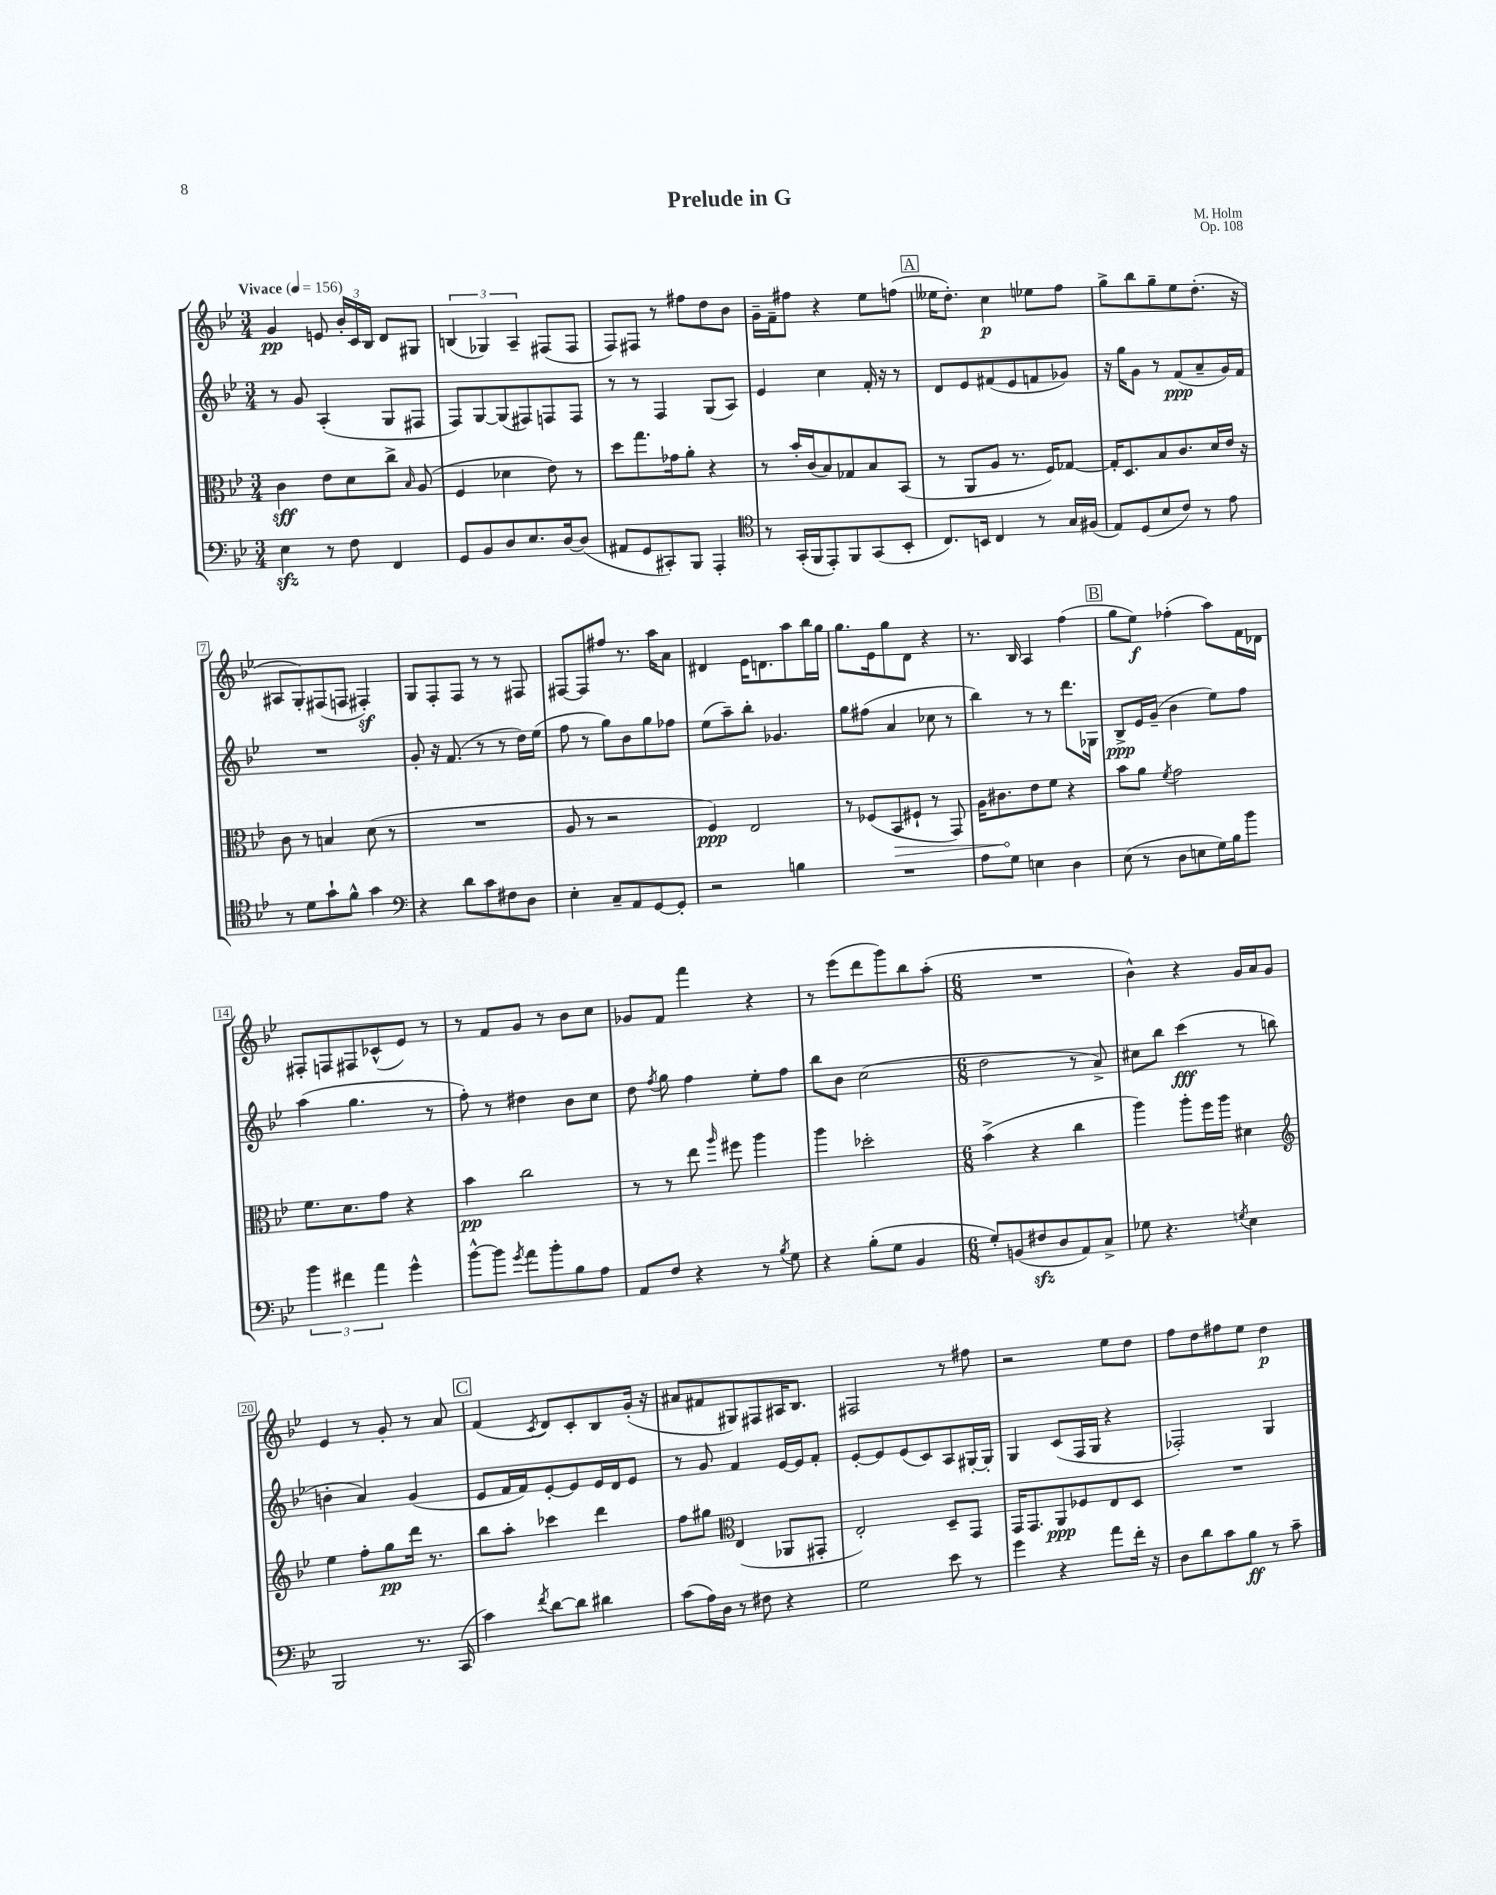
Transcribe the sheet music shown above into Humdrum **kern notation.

**kern	**kern	**kern	**kern
*staff4	*staff3	*staff2	*staff1
*clefF4	*clefC3	*clefG2	*clefG2
*k[b-e-]	*k[b-e-]	*k[b-e-]	*k[b-e-]
*M3/4	*M3/4	*M3/4	*M3/4
*MM156	*MM156	*MM156	*MM156
4E-	4c	8r	4g
.	.	8g	.
8r	8e-	(4A'	8e
8F	8d	.	24b-'
.	.	.	24c
.	.	.	24B-
4FF	8cc^	8G	8d
.	16qqB-	.	.
.	(8A	8F#	8G#
=	=	=	=
8GG	4F	8F)	(6B
8BB-	.	[8G	.
.	.	.	6G-)
8D	4d-	(8G]	.
.	.	.	6A~
8.E-	.	8F#)	.
.	8e-)	8F	(8F#
[16D	.	.	.
(8D]	8r	8F	8F#
=	=	=	=
8AA#	8dd	8r	8F)
8GG	8.gg	8r	8F#
8CC#')	.	4F	8r
.	16g-	.	.
8BBB-	8a'	.	8ff#
4AAA'	4r	(8G	8dd
.	.	8A)	8b-
=	=	=	=
*clefC4	*	*	*
8r	8r	4e-	16g~
.	.	.	16f~
(16GG'	16b-'	.	8ff#
16FF	(16c	.	.
8EE-')	8B-)	4cc	4r
8FF	8G-	.	.
(8GG	8B-	16f'	8ee-
.	.	16r	.
8BB-'	(8BB-	8r	(8ff
=	=	=	=
8.C)	8r	8d	16ee--
.	.	.	8.dd')
.	8AA	8e-	.
16BB	.	.	.
4C	8A	(8f#	4cc
.	8.r	8e-	.
8r	.	8f	8ee-
.	16F)	.	.
16G	[8G-	8g-)	8ff
(16F#	.	.	.
=	=	=	=
8E-)	16G-']	16r	8gg^
.	8.D	16gg	.
(8D	.	8g	8bb-
8B-	8B-	8r	8gg~
8c)	8.c	(8f	8ee-
8r	.	8a~	(8.dd'
.	16d	.	.
8e-	16e-	16g)	.
.	16r	16f	16r
=	=	=	=
8r	8c	2.r	8A#
8d	8r	.	8G')
8g`	4B	.	(8F#
8f^^	.	.	8F
4g	(8d	.	4F#')
.	8r	.	.
=	=	=	=
*clefF4	*	*	*
4r	2.r	8g'	8G
.	.	16r	8F'
.	.	(8.f	.
8d	.	.	8F
8c	.	8r	8r
8F#	.	8r	8r
8D	.	16dd)	8F#
.	.	(16ee-	.
=	=	=	=
4E-'	8A	8ff	[8F#
.	8r	8r	8F#]
8C~	2r	8gg)	8ff#
8AA	.	8b-	8.r
[8GG	.	8gg	.
.	.	.	16aa
8GG']	.	8ff-	8a
=	=	=	=
2r	4F)	(8ee-	4d#
.	.	8aa~)	.
.	2E-	8bb-'	16e-
.	.	.	8.d
.	.	4.g-	.
4B	.	.	8aa
.	.	.	16bb-
.	.	.	16gg
=	=	=	=
2.r	8r	8gg	8.gg
.	(8F-	(8ff#	.
.	.	.	16e-
.	8BB-	4a	8gg
.	8F#`	.	8d
.	8r	8cc-	4r
.	8GG)	8r	.
=	=	=	=
8A	16A	4bb-)	8.r
.	8.c#	.	.
8G	.	.	.
.	.	.	16B-
4E	8e-	8r	4A
.	8f	8r	.
4D	4r	8.ddd	(4ff
.	.	16G-	.
=	=	=	=
(8E-	8b-	8B-^	8gg
8r	8a	16e-	8ee-)
.	.	(16g~	.
.	8qf	.	.
8D	2g	4b-	(4ff-'
8E	.	.	.
16G)	.	8ee-)	8aa)
16B-	.	.	.
8b-	.	8ff	16f
.	.	.	16d-
=	=	=	=
6b-	8.f	(4aa	8F#'
.	.	.	8F
6f#	.	.	.
.	8.d	.	.
.	.	4.gg	8F#
6a	.	.	.
.	8g	.	(8c-^^
4g^^	4r	.	8e-)
.	.	8r	8r
=	=	=	=
[8b-^^	4b-	8ff')	8r
8b-]	.	8r	8f
8qg	.	.	.
8a	2cc	4dd#	8g
8b-'	.	.	8r
8B-	.	8b-	8b-
8A	.	8cc	8cc
=	=	=	=
8AA	8r	8dd	8g-
.	.	8qff	.
8F	8r	8gg	8f
4r	8ee-	4ff	4fff
.	16qqaa	.	.
.	8ff#	.	.
8r	4aa	8ee-'	4r
8qB-	.	.	.
8G	.	8ff	.
=	=	=	=
4r	4aa	8bb-	8r
.	.	8b-	(8eee-
(8B-'	2dd-'	(2cc	8ddd
8G	.	.	8ggg)
4BB-	.	.	8bb-
.	.	.	(8aa'
=	=	=	=
*M6/8	*M6/8	*M6/8	*M6/8
8G')	(4b-^	2dd	2.r
(8BB	.	.	.
8F#	4r	.	.
8D	.	.	.
8AA)	4cc	8r	.
8C^	.	8a^)	.
=	=	=	=
8G-	4aa)	8cc#	4b-^^)
4.r	.	8bb-	.
.	8aa'	(4ccc	4r
.	16ff	.	.
.	16aa	.	.
8qG	.	.	.
4E-	4d#	8r	16g
.	.	.	16a
.	.	8bb	8g
=	=	=	=
*	*clefG2	*	*
2BBB-	4ee-	4b'	4e-
.	8ff'	4a)	8r
.	8gg	.	8g'
8.r	16ddd	(4g	8r
.	8.r	.	.
.	.	.	8a
(16CC	.	.	.
=	=	=	=
4c)	8bb-	8e-	(4f
.	8aa'	16f	.
.	.	16f)	.
8qf	.	.	8qc
[8d	4ccc-	[8e-'	8d)
8d]	.	8e-]	8c'
4d#	4ddd	16e-	8B-
.	.	16d	.
.	.	8e-	(16g'
.	.	.	16r
=	=	=	=
(8c	8ff	8r	8a#
16A)	8gg#	8g	8f#
16D	.	.	.
*	*clefC3	*	*
8r	(4E-	4f	8G#)
8F#	.	.	8F#
4r	8AA-	[16e-	16A#
.	.	16e-]	8.B-
.	8GG#'	8f'	.
=	=	=	=
2G	2E-')	[8e-'	2F#
.	.	8e-]	.
.	.	(8e-	.
.	.	8c)	.
8e-	8D~	8A	8r
8r	8GG	[16G#'	8ff#
.	.	16G#']	.
=	=	=	=
4g	16GG	4G	2r
.	8.GG	.	.
4r	8AA	(8c	.
.	8F-	16F	.
.	.	16G	.
8a	8E-	4r	8ee-
16f'	8D	.	8dd
16r	.	.	.
=	=	=	=
8D	2.r	2F-')	8ff
8d	.	.	8dd
8c	.	.	8ff#
8B-	.	.	8ee-
8r	.	4G	4dd
8c~	.	.	.
==	==	==	==
*-	*-	*-	*-
